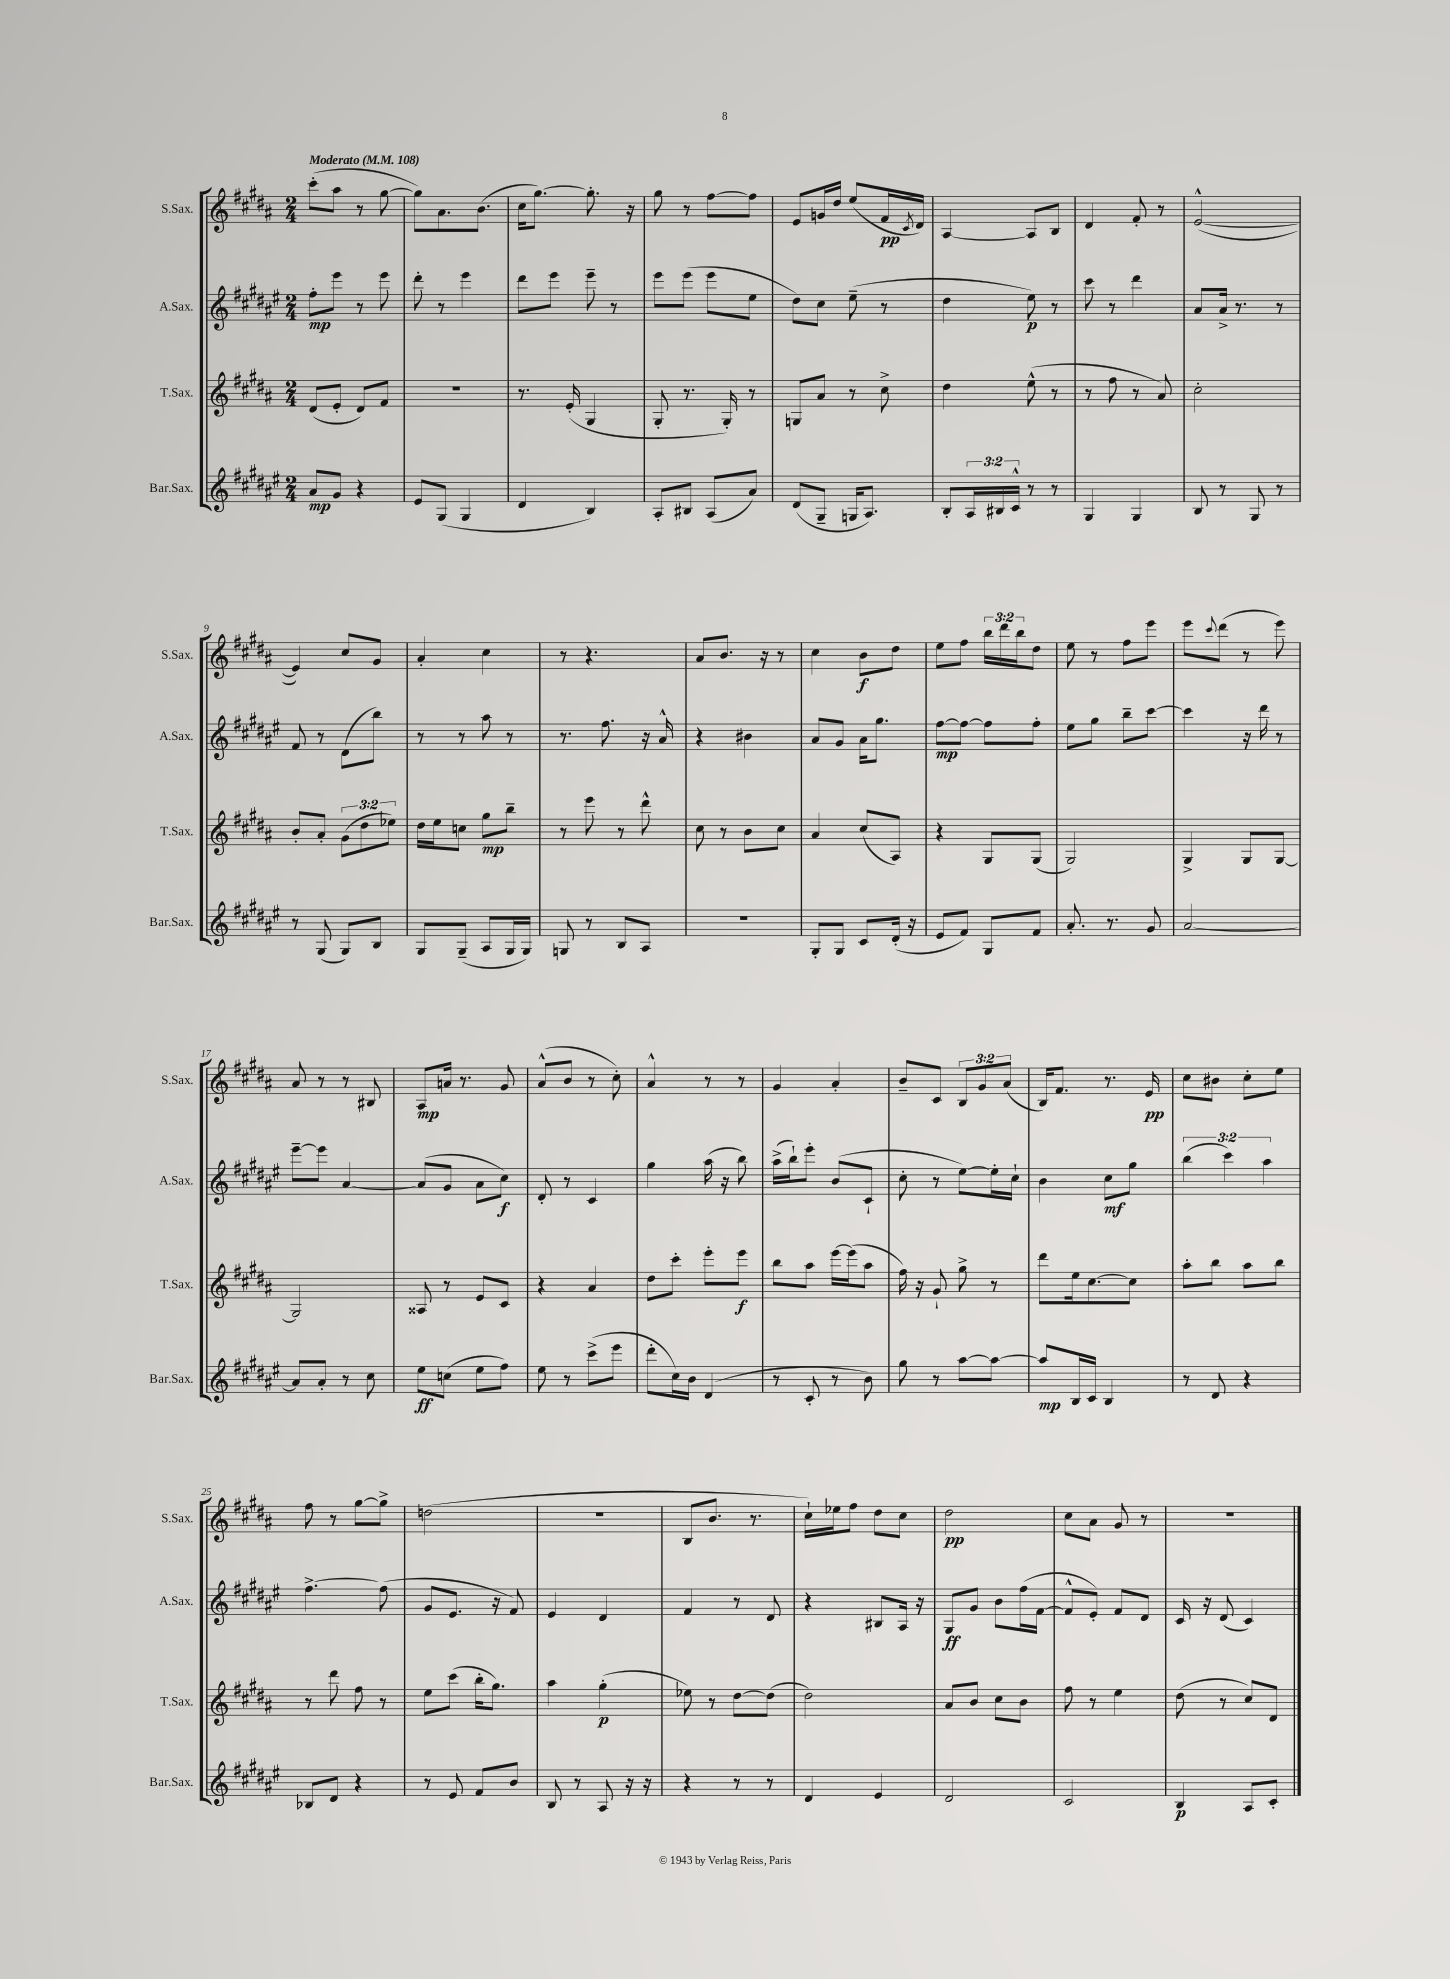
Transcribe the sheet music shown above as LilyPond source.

<<
\new StaffGroup <<
\new Staff = "s0" \with { instrumentName = "S.Sax." shortInstrumentName = "S.Sax." } {
    \clef treble \key b \major \numericTimeSignature \time 2/4 \override Staff.TupletNumber.text = #tuplet-number::calc-fraction-text \tempo "Moderato" 4 = 108
    cis'''8-.( ais''8 r8 gis''8~ |
    gis''8) ais'8. b'8.( |
    cis''16 gis''8.~) gis''8.-. r16 |
    gis''8 r8 fis''8~ fis''8 |
    e'8 g'16 dis''16 e''8( fis'16\pp \acciaccatura { cis'8 } dis'16) |
    ais4~ ais8 b8 |
    dis'4 fis'8-. r8 |
    e'2~-^( |
    e'4) cis''8 gis'8 |
    ais'4-. cis''4 |
    r8 r4. |
    ais'8 b'8. r16 r8 |
    cis''4 b'8\f dis''8 |
    e''8 fis''8 \tuplet 3/2 { b''16 dis'''16 b''16 } dis''8 |
    e''8 r8 fis''8 e'''8 |
    e'''8 \appoggiatura { cis'''8 } dis'''8( r8 e'''8) |
    ais'8 r8 r8 bis8 |
    ais8\mp a'16 r8. gis'8 |
    ais'8-^( b'8 r8 cis''8-.) |
    ais'4-^ r8 r8 |
    gis'4 ais'4-. |
    b'8-- cis'8 \tuplet 3/2 { b8 gis'8 ais'8( } |
    b16) fis'8. r8. e'16\pp |
    cis''8 bis'8 cis''8-. e''8 |
    fis''8 r8 gis''8~ gis''8-> |
    d''2( |
    R2 |
    b8 b'8. r8. |
    cis''16-!) ees''16 fis''8 dis''8 cis''8 |
    dis''2\pp |
    cis''8 ais'8 gis'8 r8 |
    R2 \bar "|." |
}
\new Staff = "s1" \with { instrumentName = "A.Sax." shortInstrumentName = "A.Sax." } {
    \clef treble \key fis \major \numericTimeSignature \time 2/4 \override Staff.TupletNumber.text = #tuplet-number::calc-fraction-text
    fis''8-.\mp eis'''8 r8 eis'''8 |
    dis'''8-. r8 eis'''4 |
    dis'''8 eis'''8 eis'''8-- r8 |
    eis'''8 eis'''8( eis'''8 eis''8 |
    dis''8) cis''8 eis''8--( r8 |
    dis''4 eis''8\p) r8 |
    cis'''8 r8 dis'''4 |
    ais'8 ais'16-> r8. r8 |
    fis'8 r8 dis'8( b''8) |
    r8 r8 ais''8 r8 |
    r8. fis''8. r16 ais'16-^ |
    r4 bis'4 |
    ais'8 gis'8 ais'16 gis''8. |
    fis''8~\mp fis''8~ fis''8 fis''8-. |
    eis''8 gis''8 b''8-- cis'''8~ |
    cis'''4 r16 dis'''16 r8 |
    eis'''8~-- eis'''8 ais'4~ |
    ais'8( gis'8 ais'8 cis''8\f) |
    dis'8-. r8 cis'4 |
    gis''4 ais''16( r16 b''8) |
    ais''16->( b''16-!) eis'''8-. b'8( cis'8-! |
    cis''8-. r8 eis''8~) eis''16-. cis''16-! |
    b'4 cis''8\mf gis''8 |
    \tuplet 3/2 { b''4( cis'''4) ais''4 } |
    fis''4.~-> fis''8( |
    gis'8 eis'8. r16 fis'8) |
    eis'4 dis'4 |
    fis'4 r8 dis'8 |
    r4 bis8 ais16 r16 |
    gis8\ff gis'8 b'8 fis''16( fis'16~ |
    fis'8-^ eis'8-.) fis'8 dis'8 |
    cis'16 r16 dis'8( cis'4) \bar "|." |
}
\new Staff = "s2" \with { instrumentName = "T.Sax." shortInstrumentName = "T.Sax." } {
    \clef treble \key b \major \numericTimeSignature \time 2/4 \override Staff.TupletNumber.text = #tuplet-number::calc-fraction-text
    dis'8( e'8-. dis'8) fis'8 |
    R2 |
    r8. e'16-.( gis4 |
    gis8-. r8. gis16-.) r8 |
    g8 ais'8 r8 cis''8-> |
    dis''4 e''8-^( r8 |
    r8 fis''8 r8 ais'8) |
    cis''2-. |
    b'8-. ais'8-. \tuplet 3/2 { gis'8( dis''8 ees''8) } |
    dis''16 e''16 c''8 gis''8\mp b''8-- |
    r8 e'''8 r8 dis'''8-^ |
    cis''8 r8 b'8 cis''8 |
    ais'4 cis''8( ais8) |
    r4 gis8 gis8( |
    gis2) |
    gis4-> gis8 gis8~ |
    gis2 |
    aisis8 r8 e'8 cis'8 |
    r4 ais'4 |
    dis''8 cis'''8-. e'''8-. e'''8\f |
    b''8 ais''8 e'''16~ e'''16( ais''8 |
    fis''16) r16 gis'8-! gis''8-> r8 |
    dis'''8 e''16 cis''8.~ cis''8 |
    ais''8-. b''8 ais''8 b''8 |
    r8 dis'''8 fis''8 r8 |
    e''8 cis'''8( b''16-. gis''8.) |
    ais''4 gis''4-.\p( |
    ees''8) r8 dis''8~ dis''8( |
    dis''2) |
    ais'8 b'8 cis''8 b'8 |
    fis''8 r8 e''4 |
    dis''8( r8 cis''8) dis'8 \bar "|." |
}
\new Staff = "s3" \with { instrumentName = "Bar.Sax." shortInstrumentName = "Bar.Sax." } {
    \clef treble \key fis \major \numericTimeSignature \time 2/4 \override Staff.TupletNumber.text = #tuplet-number::calc-fraction-text
    ais'8\mp gis'8 r4 |
    eis'8 gis8( gis4 |
    dis'4 b4) |
    ais8-. bis8 ais8( ais'8) |
    dis'8( gis8-- g16 ais8.) |
    b8-. \tuplet 3/2 { ais16 bis16 cis'16-^ } r8 r8 |
    gis4 gis4 |
    b8 r8 gis8 r8 |
    r8 gis8( gis8) b8 |
    gis8 gis8--( ais8 gis16 gis16) |
    g8 r8 b8 ais8 |
    r2 |
    gis8-. gis8 cis'8 dis'16-.( r16 |
    eis'8 fis'8) gis8 fis'8 |
    ais'8.-. r8. gis'8 |
    ais'2~ |
    ais'8 ais'8-. r8 cis''8 |
    eis''8\ff c''8( eis''8 fis''8) |
    eis''8 r8 cis'''8->( eis'''8 |
    dis'''8-. cis''16) b'16 dis'4( |
    r8 cis'8-. r8 b'8) |
    gis''8 r8 ais''8~ ais''8~ |
    ais''8\mp b16 cis'16 b4 |
    r8 dis'8 r4 |
    bes8 dis'8 r4 |
    r8 eis'8 fis'8 b'8 |
    b8 r8 ais8 r16 r16 |
    r4 r8 r8 |
    dis'4 eis'4 |
    dis'2 |
    cis'2 |
    b4\p ais8 cis'8-. \bar "|." |
}
>>
>>
